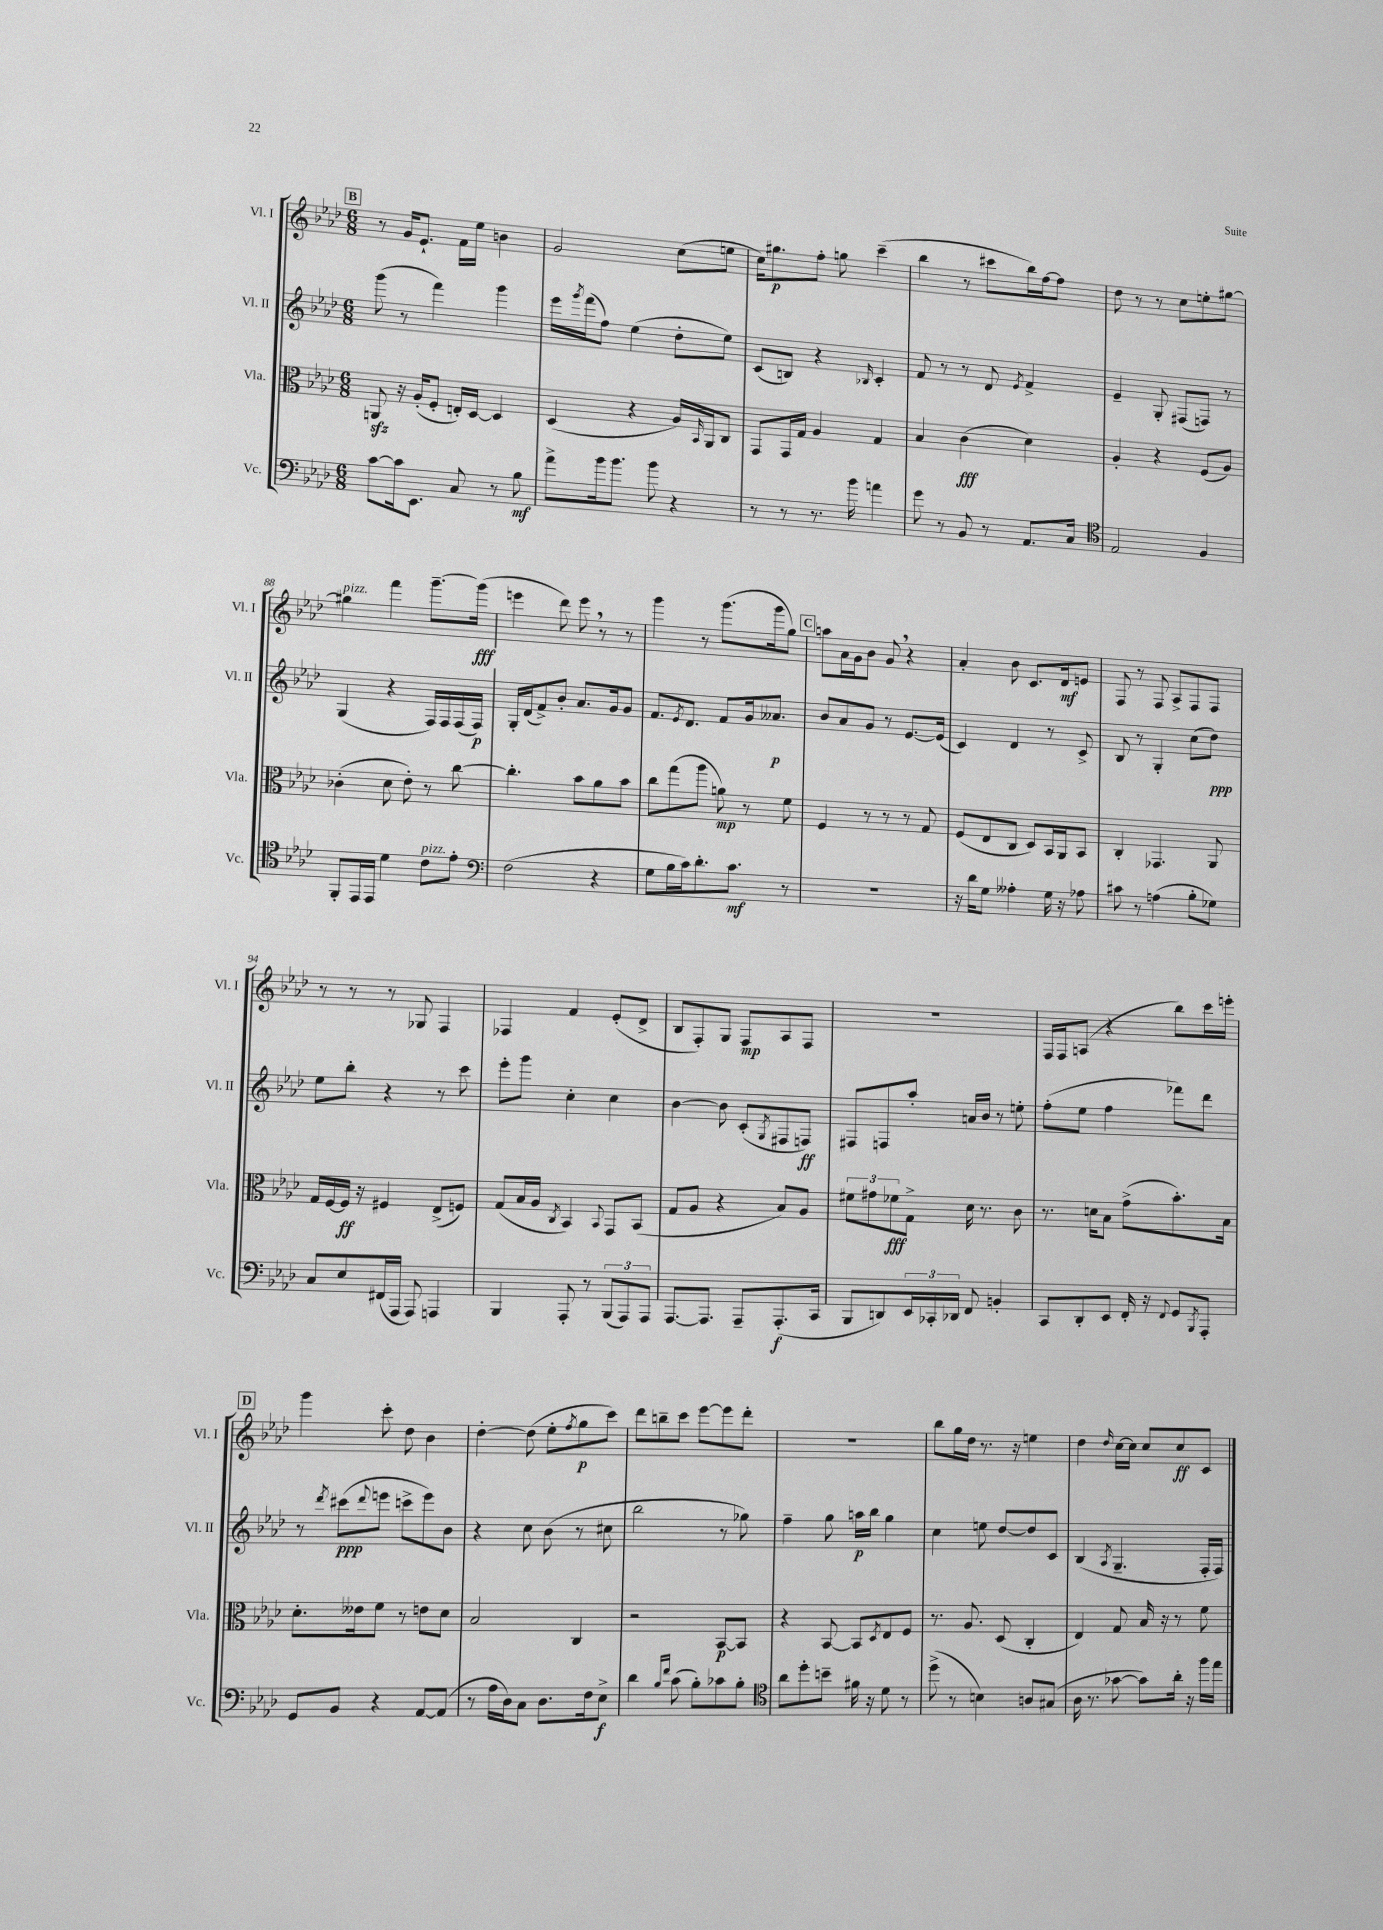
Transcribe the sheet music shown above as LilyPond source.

<<
\new StaffGroup <<
\new Staff = "s0" \with { instrumentName = "Vl. I" shortInstrumentName = "Vl. I" } {
    \clef treble \key aes \major \numericTimeSignature \time 6/8
    \mark \markup { \box "B" } r8 g'16 ees'8.-! f'16 ees''16 b'4 |
    g'2 c''8( e''8 |
    c''16) gis''8.\p f''8-. g''8 c'''4--( |
    bes''4 r8 cis'''8 bes''16) f''16~ f''8 |
    des''8 r8 r8 c''8 e''8-. gis''8~ |
    gis''4^\markup { \italic "pizz." } f'''4 g'''8.~-- g'''16\fff( |
    e'''4 des'''8) e'''8 \breathe r8 r8 |
    g'''4 r8 g'''8.( g'''16 g''8) |
    \mark \markup { \box "C" } a''8 aes'16 g'16 bes'8 g'8 \breathe r4 |
    aes'4-. bes'8 c'8. des'16\mf e'8 |
    f8 r8 f8 aes8-> f8 f8 |
    r8 r8 r8 ges8 f4 |
    fes4 f'4 ees'8-.( des'8-> |
    bes8 f8-.) g8 f8\mp aes8 f8 |
    R2. |
    f16 f16 a8( r4 bes''8) c'''16 e'''16-. |
    \mark \markup { \box "D" } g'''4 c'''8-. des''8 bes'4 |
    des''4~-. des''8( ees''8-. \acciaccatura { f''8 } g''8\p c'''8) |
    des'''8 b''8-- c'''8 ees'''8~ ees'''8 des'''8-. |
    R2. |
    bes''8 g''16 des''16 r8. r16 e''4 |
    des''4 \grace { des''16 } c''16~ c''16 c''8 c''8\ff c'8 \bar "|." |
}
\new Staff = "s1" \with { instrumentName = "Vl. II" shortInstrumentName = "Vl. II" } {
    \clef treble \key aes \major \numericTimeSignature \time 6/8
    \mark \markup { \box "B" } g'''8( r8 f'''4) g'''4 |
    ees'''16 \acciaccatura { g'''8 } f'''16( f''8) ees''4( des''8-. ees''8) |
    c'8( b8) r4 \grace { bes16 } c'4-. |
    f'8 r8 r8 des'8 \acciaccatura { ees'8 } f'4-> |
    ees'4-- g8-. fis8( f8) r8 |
    g4( r4 f16) f16 f16( f16\p) |
    g16-. des'16( f'8->) bes'8-. aes'8. g'16 g'8 |
    f'8. \acciaccatura { ees'8 } des'8. f'8 g'16 aeses'8.\p |
    \mark \markup { \box "C" } bes'8 aes'8 g'8 r8 ees'8.~ ees'16( |
    c'4) des'4 r8 c'8-> |
    bes8 r8 g4-. c''8( des''8\ppp) |
    ees''8 bes''8-. r4 r8 c'''8 |
    ees'''8-. g'''8 c''4-. c''4 |
    bes'4~ bes'8 c'8-.( \acciaccatura { g8 } fis8 f8\ff) |
    fis8 f8 aes''8-. a'16 bes'16 r8 e''8-. |
    f''8-.( ees''8 f''4 fes'''8) des'''8 |
    \mark \markup { \box "D" } r8 \acciaccatura { des'''8 } cis'''8\ppp( \appoggiatura { des'''8 } e'''8 c'''8-> e'''8) bes'8 |
    r4 c''8 bes'8( r8 cis''8 |
    bes''2 r8 ges''8) |
    f''4-- g''8 a''16\p bes''16 g''4 |
    c''4 e''8 des''8~ des''8 c'8 |
    bes4( \acciaccatura { aes8 } g4.-- f16-. f16) \bar "|." |
}
\new Staff = "s2" \with { instrumentName = "Vla." shortInstrumentName = "Vla." } {
    \clef alto \key aes \major \numericTimeSignature \time 6/8
    \mark \markup { \box "B" } a,8\sfz r16 aes16-.( f8-. e16-.) des16~ des4 |
    des4( r4 aes16) \grace { bes,16 } aes,16 c8 |
    g,8 g,16 g16 aes4 g4 |
    bes4 c'4\fff( des'4) |
    aes4-. r4 f8( aes8) |
    ces'4-.( des'8 ees'8-.) r8 c''8~ |
    c''4.-. bes'8 aes'8 bes'8 |
    c''8 g''8( aes''8 a'8\mp) r8 f'8 |
    \mark \markup { \box "C" } f4 r8 r8 r8 g8 |
    f8( ees8 c8 des8) bes,16 aes,16 bes,8 |
    c4-. ges,4. aes,8 |
    g16 f16~ f16\ff r16 fis4 ees8->( f8) |
    g8( bes16 aes16 \acciaccatura { c8 } bes,4) \appoggiatura { bes,8 } g,8 bes,8( |
    g8 aes8 r4 bes8) aes8 |
    \tuplet 3/2 { fis'8 gis'8 fes'8\fff } g8-> des'16 r8. c'8 |
    r8. d'16 bes8 g'8->( bes'8.-.) bes16 |
    \mark \markup { \box "D" } des'8.-. eeses'16 f'8 r8 e'8 des'8 |
    bes2 c4 |
    r2 bes,8~\p bes,8 |
    r4 bes,8~ bes,8 \acciaccatura { des8 } ees8 f8 |
    r8. aes8. des8( c4-. |
    ees4) g8 bes16 r16 r8 f'8 \bar "|." |
}
\new Staff = "s3" \with { instrumentName = "Vc." shortInstrumentName = "Vc." } {
    \clef bass \key aes \major \numericTimeSignature \time 6/8
    \mark \markup { \box "B" } c'8~ c'16 ees,8. c8 r8 bes8\mf |
    aes'8-> bes'16 bes'8. bes'8 r4 |
    r8 r8 r8. bes'16 a'4 |
    g'8 r8 bes,8 r8 aes,8. c16 |
    \clef tenor ees2 f4 |
    f,8-. ees,16 ees,16 des'4 c'8^\markup { \italic "pizz." } ees'8-. |
    \clef bass f2( r4 |
    g8 bes16 c'16) des'8.-. c'8.\mf r8 |
    \mark \markup { \box "C" } R2. |
    r16 des'16 g8 aeses4-. g16 r16 aes8 |
    cis'8 r8 a4( bes8-. ges8) |
    c8 ees8 fis,16( aes,,16 aes,,8) a,,4 |
    bes,,4 aes,,8-. r8 \tuplet 3/2 { bes,,8( aes,,8) aes,,8 } |
    aes,,8.~ aes,,8. aes,,8-- aes,,8.-.\f( c,16 |
    bes,,8 d,8) \tuplet 3/2 { ees,16 ces,16-. des,16 } f,8 b,4-. |
    c,8 des,8-. ees,8 f,16-. r16 \appoggiatura { f,8 } g,8 \acciaccatura { bes,,8 } aes,,8-. |
    \mark \markup { \box "D" } g,8 bes,8 r4 aes,8~ aes,8( |
    r8 aes16 des16) c8 des8. f16 ees8->\f |
    des'4 \grace { bes16 f'16 } c'8( bes8-.) ces'8 bes8-. |
    \clef tenor aes'8 des''8-. b'8-- fis'16 r16 des'8 r8 |
    des''8->( r8 b4) a8 gis8( |
    aes16 r8. ges'8~ ges'8) aes'16-. r16 f''16 ees''16 \bar "|." |
}
>>
>>
\layout { \context { \Score currentBarNumber = #83 } }
